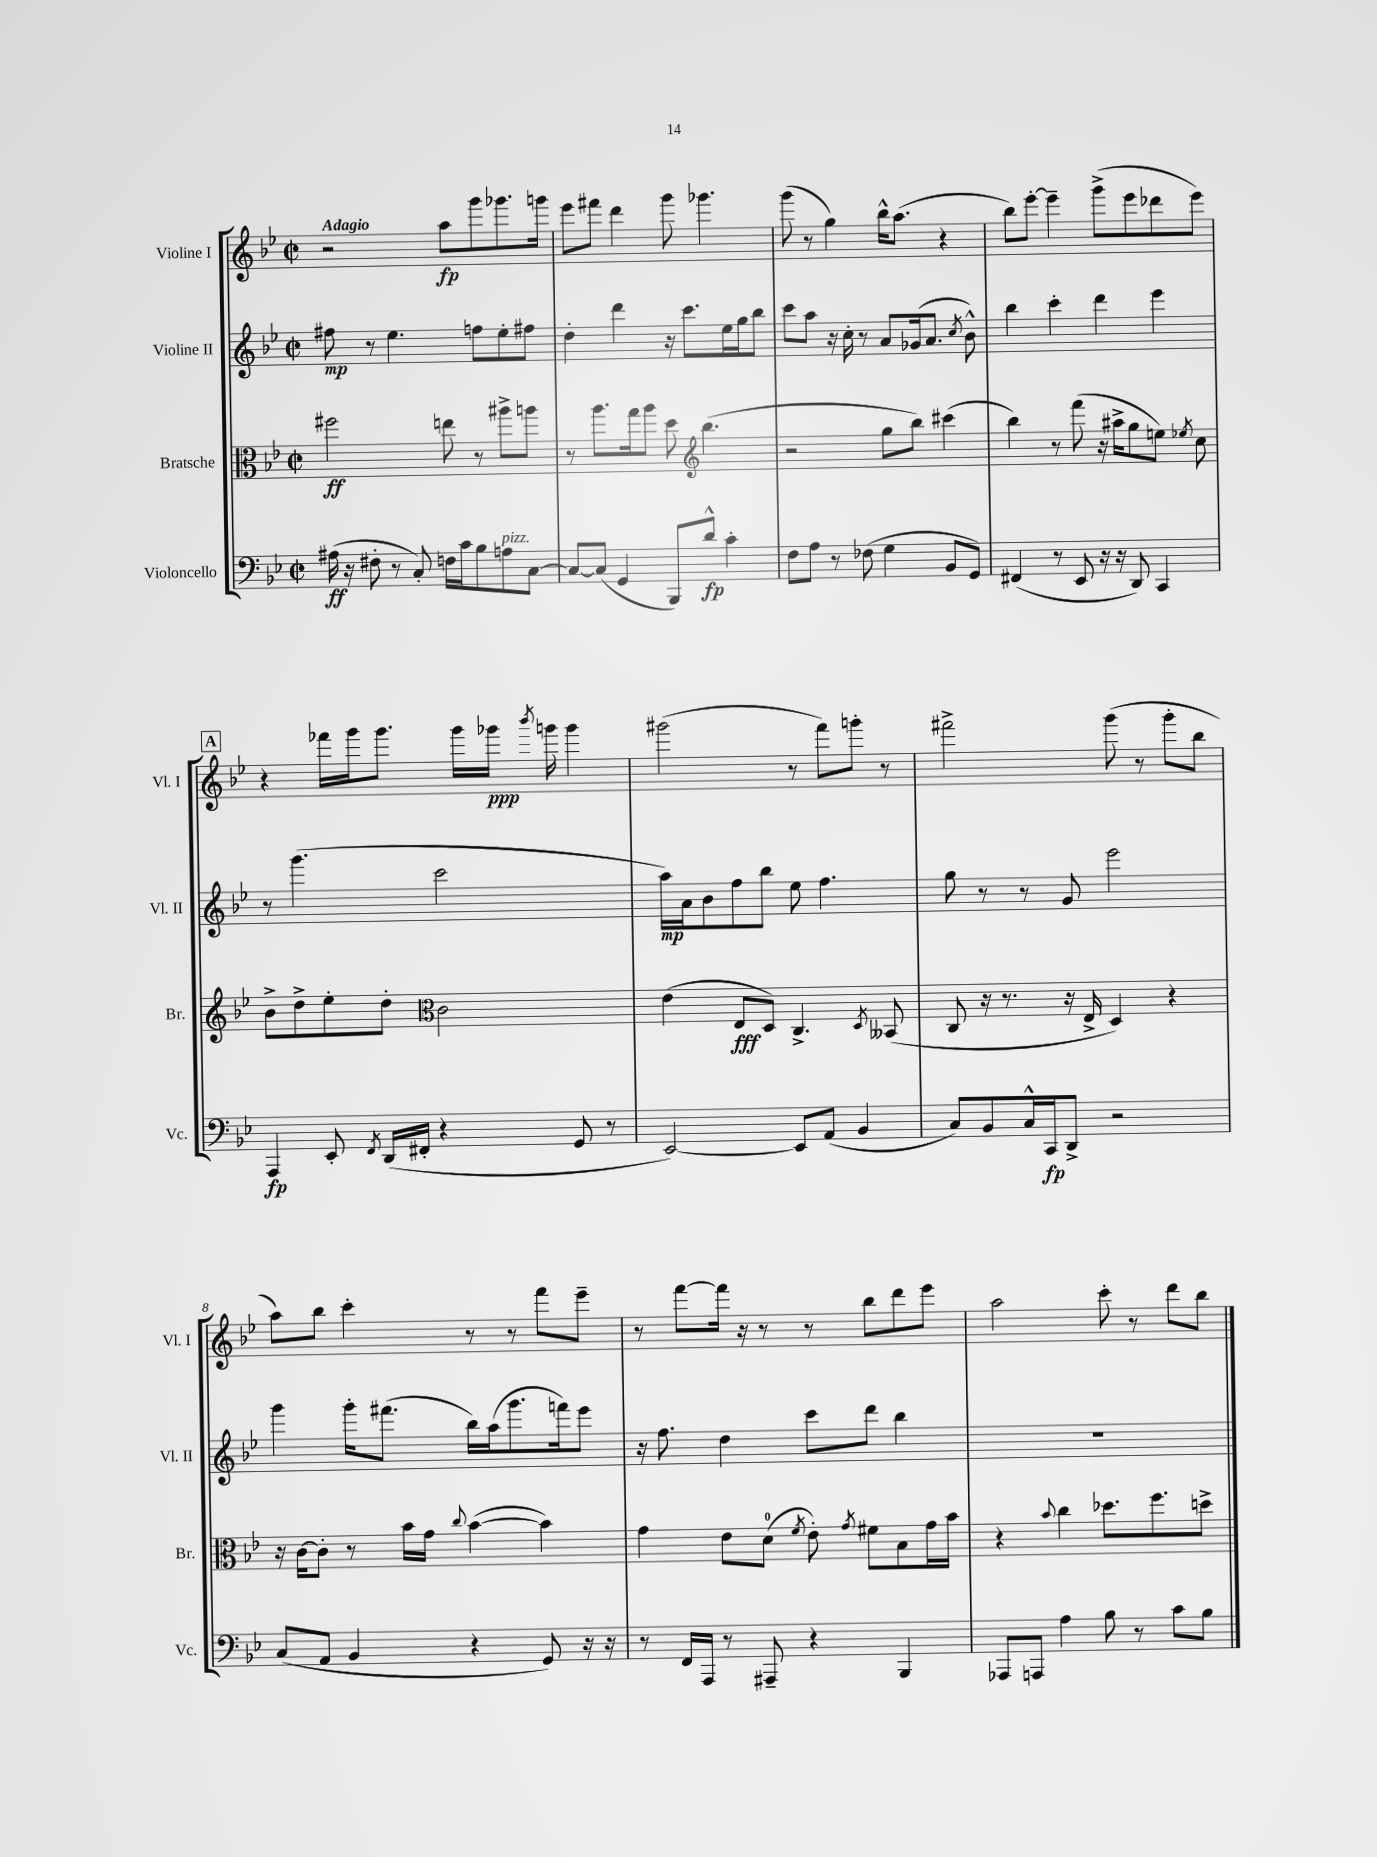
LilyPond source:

<<
\new StaffGroup <<
\new Staff = "s0" \with { instrumentName = "Violine I" shortInstrumentName = "Vl. I" } {
    \clef treble \key bes \major \defaultTimeSignature \time 2/2 \tempo "Adagio"
    \autoBeamOff r2 a''8[\fp g'''8 ges'''8. g'''16] |
    ees'''8[ fis'''8] d'''4 g'''8 ges'''4. |
    g'''8( r8 g''4) bes''16[-^ a''8.]( r4 |
    bes''8[) ees'''8]~-. ees'''4-- g'''8[->( ees'''8 des'''8 ees'''8]) |
    \mark \markup { \box "A" } r4 fes'''16[ g'''16 g'''8.] g'''16[ ges'''16]\ppp \acciaccatura { bes'''8 } g'''16 g'''4 |
    gis'''2( r8 f'''8[) g'''8]-. r8 |
    fis'''2-> g'''8( r8 g'''8[-. bes''8] |
    a''8[) bes''8] c'''4-. r8 r8 f'''8[ ees'''8]-- |
    r8 f'''8[~ f'''16] r16 r8 r8 bes''8[ d'''8 ees'''8] |
    a''2 c'''8-. r8 d'''8[ bes''8] \bar "|." |
}
\new Staff = "s1" \with { instrumentName = "Violine II" shortInstrumentName = "Vl. II" } {
    \clef treble \key bes \major \defaultTimeSignature \time 2/2
    \autoBeamOff fis''8\mp r8 ees''4. f''8[ ees''8-. fis''8] |
    d''4-. d'''4 r16 c'''8.[ ees''16 g''16 bes''8] |
    c'''8[ a''8] r16 c''16-. r8 a'8[ ges'16( a'8.] \acciaccatura { c''8 } bes'8-^) |
    bes''4 c'''4-. d'''4 ees'''4 |
    \mark \markup { \box "A" } r8 g'''4.( c'''2 |
    a''16[\mp) a'16 bes'8 f''8 bes''8] ees''8 f''4. |
    g''8 r8 r8 g'8 ees'''2 |
    g'''4 g'''16[-. fis'''8.]( bes''16[) a''16( g'''8. f'''16) ees'''8] |
    r16 f''8. d''4 c'''8[ d'''8] bes''4 |
    R1 \bar "|." |
}
\new Staff = "s2" \with { instrumentName = "Bratsche" shortInstrumentName = "Br." } {
    \clef alto \key bes \major \defaultTimeSignature \time 2/2
    \autoBeamOff fis''2\ff e''8 r8 ais''8[-> a''8] |
    r8 a''8.[ g''16 a''8] d''8 \clef treble bes''4.( |
    r2 g''8[ bes''8]) cis'''4( |
    bes''4) r8 f'''8( r16 ais''16[-> g''8 e''8]) \acciaccatura { ees''8 } c''8 |
    \mark \markup { \box "A" } bes'8[-> d''8-> ees''8-. d''8]-. \clef alto c'2 |
    ees'4( ees8[\fff d8]) c4.-> \acciaccatura { d8 } beses,8( |
    c8 r16 r8. r16 ees16-> d4) r4 |
    r16 c'16[~ c'8]-. r8 bes'16[ g'16] \appoggiatura { c''8 } bes'4~( bes'4) |
    g'4 ees'8[ d'8]-0( \acciaccatura { f'8 } ees'8-.) \acciaccatura { g'8 } fis'8[ bes8 g'16 bes'16] |
    r4 \appoggiatura { bes'8 } c''4 des''8.[ f''8. d''8]-> \bar "|." |
}
\new Staff = "s3" \with { instrumentName = "Violoncello" shortInstrumentName = "Vc." } {
    \clef bass \key bes \major \defaultTimeSignature \time 2/2
    \autoBeamOff ais16\ff( r16 fis8-. r8 c8-.) f16[ c'16 bes8 a8^\markup { \italic "pizz." } c8]~ |
    c8[~ c8]( g,4 bes,,8[) d'8]-^\fp c'4-. |
    f8[ a8] r8 fes8( g4 bes,8[ g,8]) |
    fis,4( r8 ees,8 r16 r16 d,8) c,4 |
    \mark \markup { \box "A" } a,,4\fp ees,8-. \acciaccatura { f,8 } d,16[( fis,16]-. r4 g,8 r8 |
    ees,2~) ees,8[ a,8]( bes,4 |
    c8[) bes,8 c16-^ c,16\fp d,8]-> r2 |
    c8[( a,8] bes,4 r4 g,8) r16 r16 |
    r8 f,16[ a,,16] r8 ais,,8-- r4 bes,,4 |
    aes,,8[ a,,8] a4 bes8 r8 c'8[ bes8] \bar "|." |
}
>>
>>
